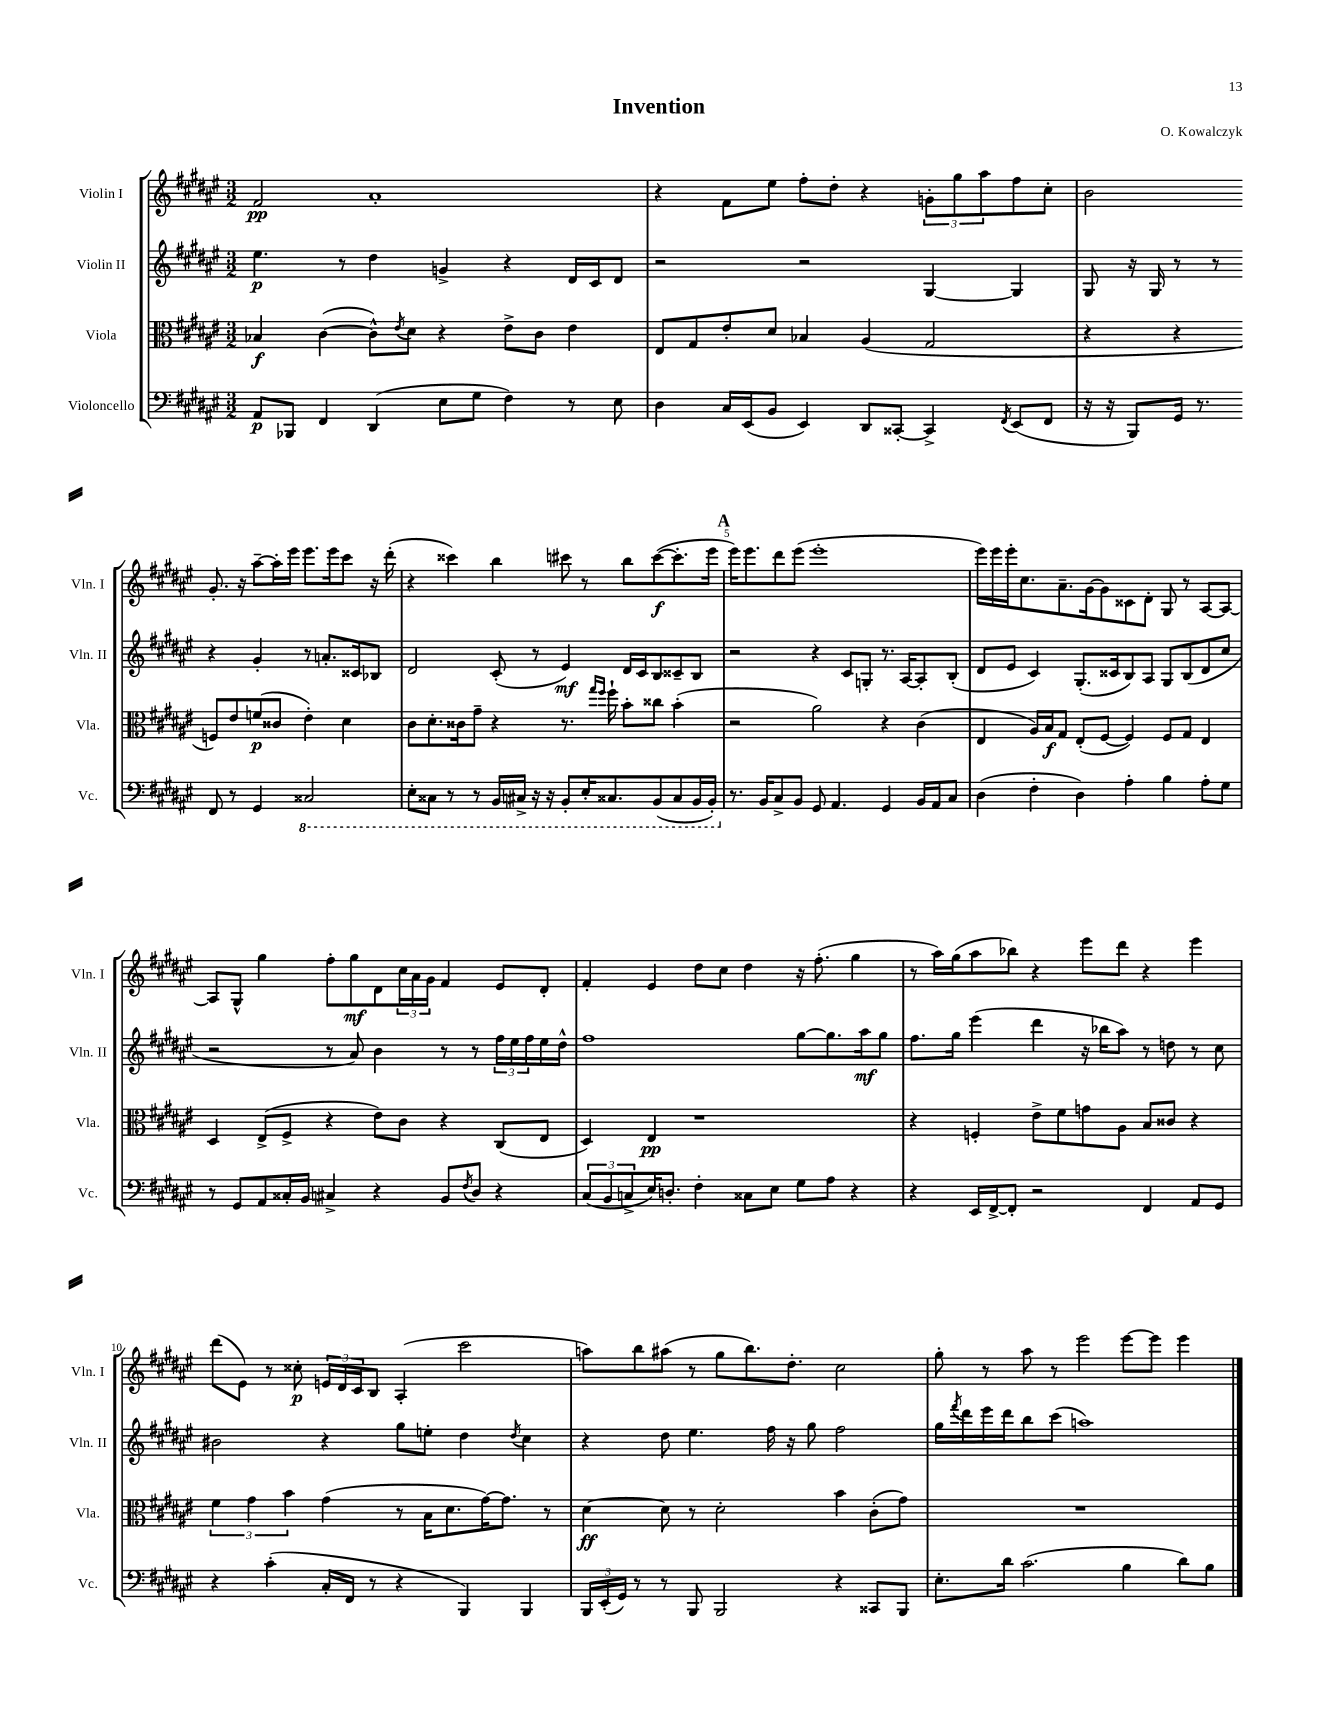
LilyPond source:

\header { title = "Invention" composer = "O. Kowalczyk" }
<<
\new StaffGroup <<
\new Staff = "s0" \with { instrumentName = "Violin I" shortInstrumentName = "Vln. I" } {
    \clef treble \key fis \major \numericTimeSignature \time 3/2
    fis'2\pp ais'1-. |
    r4 fis'8 eis''8 fis''8-. dis''8-. r4 \tuplet 3/2 { g'8-. gis''8 ais''8 } fis''8 cis''8-. |
    b'2 gis'8.-. r16 ais''8~-- ais''16-. eis'''16 eis'''8. eis'''16 cis'''8 r16 dis'''16-.( |
    r4 cisis'''4) b''4 cis'''8 r8 b''8 cis'''8~\f( cis'''8.-. eis'''16 |
    \mark \markup { \bold "A" } eis'''16) eis'''8. dis'''8 eis'''8( eis'''1-. |
    eis'''16) eis'''16 eis'''16-. cis''8. ais'8.-- gis'16~ gis'8 cisis'8 dis'8-. gis8 r8 ais8~ ais8~ |
    ais8 gis8-^ gis''4 fis''8-. gis''8\mf dis'8 \tuplet 3/2 { cis''16 ais'16 gis'16 } fis'4 eis'8 dis'8-. |
    fis'4-. eis'4 dis''8 cis''8 dis''4 r16 fis''8.-.( gis''4 |
    r8 ais''16) gis''16( ais''8 bes''8) r4 eis'''8 dis'''8 r4 eis'''4 |
    dis'''8( eis'8) r8 cisis''8-.\p \tuplet 3/2 { e'16 dis'16 cis'16 } b8 ais4-.( cis'''2 |
    a''8) b''8 ais''8( r8 gis''8 b''8.) dis''8.-. cis''2 |
    gis''8-. r8 ais''8 r8 eis'''2 eis'''8~ eis'''8 eis'''4 \bar "|." |
}
\new Staff = "s1" \with { instrumentName = "Violin II" shortInstrumentName = "Vln. II" } {
    \clef treble \key fis \major \numericTimeSignature \time 3/2
    eis''4.\p r8 dis''4 g'4-> r4 dis'16 cis'16 dis'8 |
    r2 r2 gis4~ gis4 |
    gis8 r16 gis16 r8 r8 r4 gis'4-. r8 a'8.-. cisis'16 bes8 |
    dis'2 cis'8-.( r8 eis'4\mf) dis'16 cis'16 b8 cisis'8-- b8 |
    \mark \markup { \bold "A" } r2 r4 cis'8 g8-. r8. ais16~ ais8-. b8-.( |
    dis'8 eis'8 cis'4) gis8.-.( cisis'16 b8) ais8 gis8 b8( dis'8 cis''8 |
    r2 r8 ais'8) b'4 r8 r8 \tuplet 3/2 { fis''16 eis''16 fis''16 } eis''16 dis''16-^ |
    fis''1 gis''8~ gis''8. ais''16\mf gis''8 |
    fis''8. gis''16 eis'''4( dis'''4 r16 bes''16 ais''8) r8 d''8 r8 cis''8 |
    bis'2 r4 gis''8 e''8-. dis''4 \acciaccatura { dis''8 } cis''4 |
    r4 dis''8 eis''4. fis''16 r16 gis''8 fis''2 |
    gis''16 \acciaccatura { fis'''8 } dis'''16 eis'''16 dis'''16 b''8 cis'''8( a''1) \bar "|." |
}
\new Staff = "s2" \with { instrumentName = "Viola" shortInstrumentName = "Vla." } {
    \clef alto \key fis \major \numericTimeSignature \time 3/2
    bes4\f cis'4~( cis'8-^) \acciaccatura { eis'8 } dis'8 r4 eis'8-> cis'8 eis'4 |
    eis8 gis8 eis'8-. dis'8 bes4 ais4( gis2 |
    r4 r4 f8) eis'8 f'8\p( cisis'8 eis'4-.) dis'4 |
    cis'8 dis'8.-. cisis'16 gis'8-- r4 r8. \grace { gis''16 fis''16 } fis''16-! b'8-. cisis''8 b'4-.( |
    \mark \markup { \bold "A" } r2 ais'2) r4 cis'4( |
    eis4 ais16) b16\f gis8 eis8-.( fis8~ fis4) fis8 gis8 eis4 |
    dis4 eis8->( fis8-> r4 eis'8) cis'8 r4 cis8( eis8 |
    dis4) eis4\pp r1 |
    r4 f4-. eis'8-> fis'8 g'8 ais8 b8 cisis'8 r4 |
    \tuplet 3/2 { fis'4 gis'4 b'4 } gis'4( r8 b16 dis'8. gis'16~) gis'8. r8 |
    dis'4~\ff dis'8 r8 dis'2-. b'4 cis'8-.( gis'8) |
    R1. \bar "|." |
}
\new Staff = "s3" \with { instrumentName = "Violoncello" shortInstrumentName = "Vc." } {
    \clef bass \key fis \major \numericTimeSignature \time 3/2
    ais,8\p bes,,8 fis,4 dis,4( eis8 gis8 fis4) r8 eis8 |
    dis4 cis16 eis,16( b,8 eis,4) dis,8 cisis,8~-. cisis,4-> \acciaccatura { fis,8 } eis,8( fis,8 |
    r16 r16 b,,8) gis,16 r8. fis,8 r8 gis,4 \ottava #-1 cisis,2 |
    eis,8-. cisis,8 r8 r8 b,,16 cis,16-> r16 r16 b,,8-. eis,16-. cisis,8. b,,8( cisis,8 b,,16 b,,16-.) \ottava #0 |
    \mark \markup { \bold "A" } r8. b,16 cis8-> b,8 gis,8 ais,4. gis,4 b,16 ais,16 cis8 |
    dis4( fis4-. dis4) ais4-. b4 ais8-. gis8 |
    r8 gis,8 ais,8 cisis16-. b,16 cis4-> r4 b,8 \acciaccatura { fis8 } dis8 r4 |
    \tuplet 3/2 { cis8( b,8 c8-> } eis16) d8.-. fis4-. cisis8 eis8 gis8 ais8 r4 |
    r4 eis,16 fis,16~-> fis,8-. r2 fis,4 ais,8 gis,8 |
    r4 cis'4-.( cis16-. fis,16 r8 r4 b,,4) b,,4 |
    \tuplet 3/2 { b,,16 eis,16-.( gis,16) } r8 r8 b,,8 b,,2 r4 cisis,8 b,,8 |
    eis8.-. dis'16 cis'2.( b4 dis'8) b8 \bar "|." |
}
>>
>>
\layout { \context { \Score \override BarNumber.break-visibility = ##(#f #t #t) barNumberVisibility = #(every-nth-bar-number-visible 5) } }
